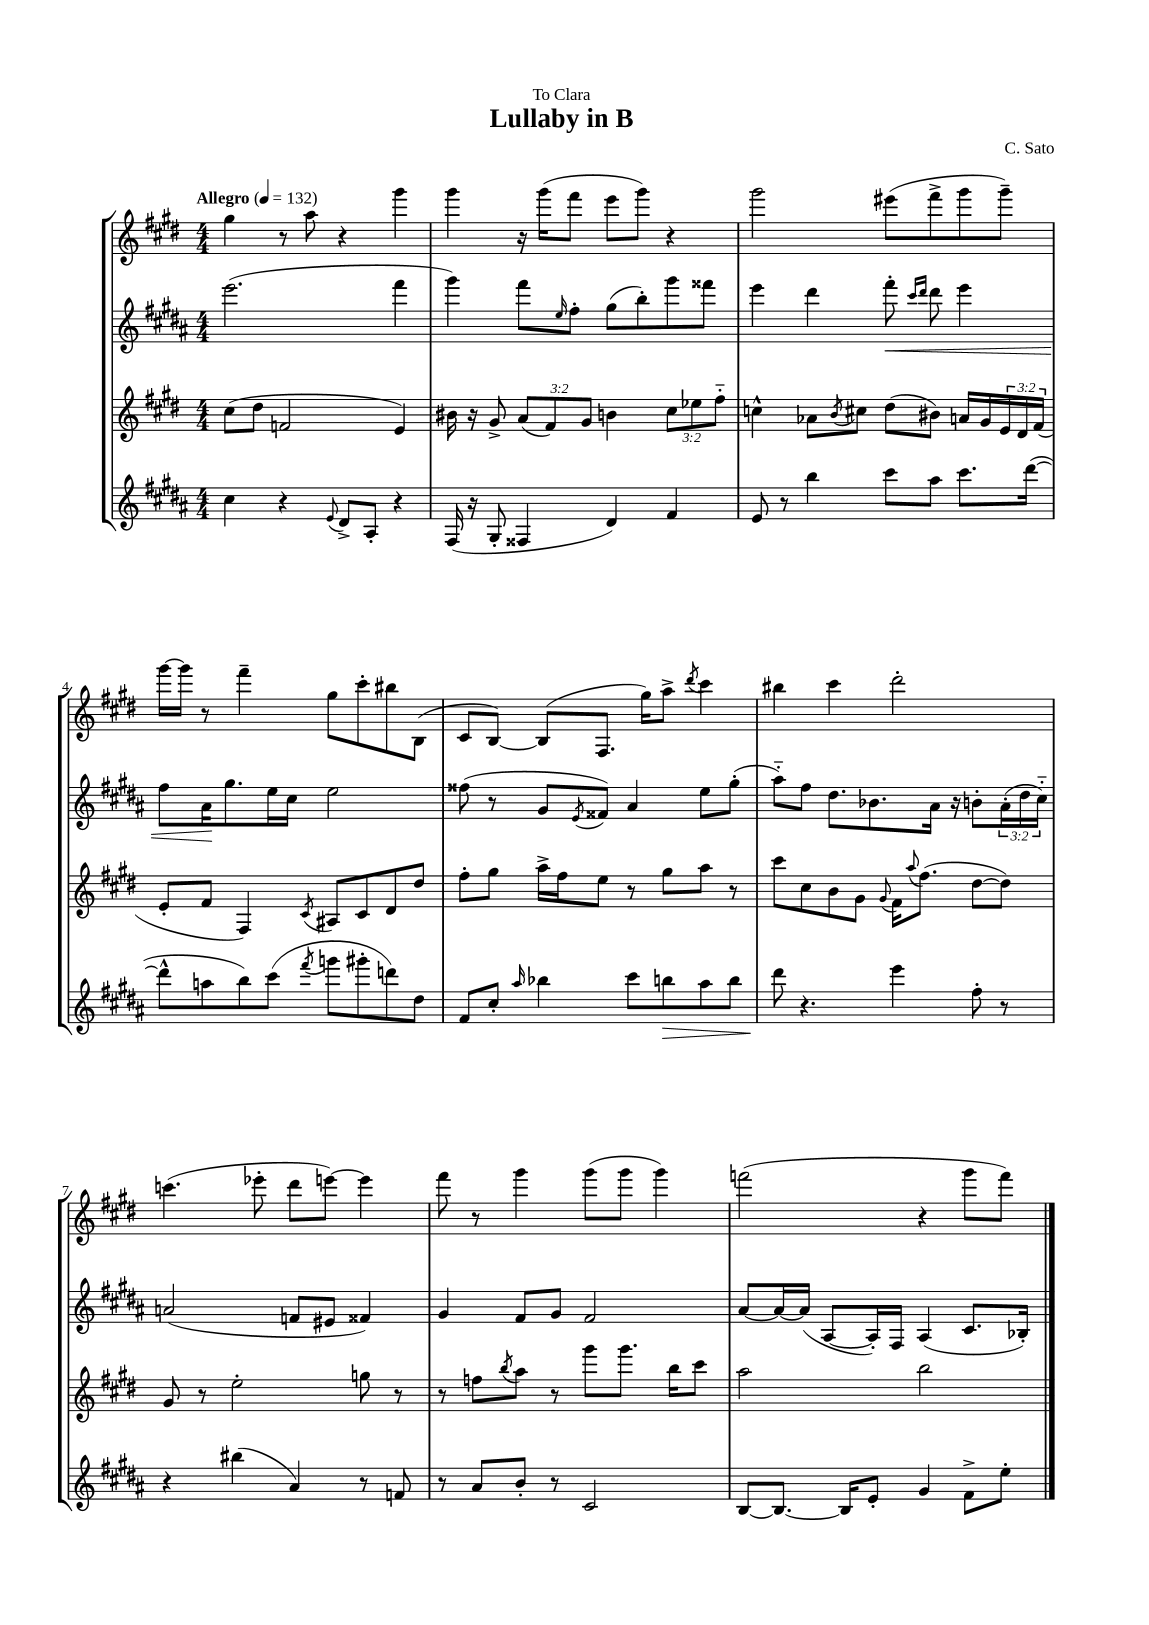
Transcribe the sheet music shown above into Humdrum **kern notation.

**kern	**kern	**kern	**kern
*staff4	*staff3	*staff2	*staff1
*clefG2	*clefG2	*clefG2	*clefG2
*k[f#c#g#d#a#]	*k[f#c#g#d#]	*k[f#c#g#d#a#]	*k[f#c#g#d#]
*M4/4	*M4/4	*M4/4	*M4/4
*MM132	*MM132	*MM132	*MM132
4cc#	(8cc#	(2.eee	4gg#
.	8dd#	.	.
4r	2f	.	8r
.	.	.	8aa
8qqe	.	.	.
8d#^	.	.	4r
8A#'	.	.	.
4r	4e)	4fff#	4ggg#
=	=	=	=
(16F#	16b#	4ggg#)	4ggg#
16r	16r	.	.
8G#'	8g#^	.	.
4F##	(12a	8fff#	16r
.	.	.	(16ggg#
.	12f#)	.	.
.	.	16qqee	.
.	.	8ff#'	8fff#
.	12g#	.	.
4d#)	4b	(8gg#	8eee
.	.	8bb')	8ggg#)
4f#	12cc#	8ggg#	4r
.	12ee-	.	.
.	.	8fff##	.
.	12ff#'~	.	.
=	=	=	=
8e	4cc^^	4eee	2ggg#
8r	.	.	.
4bb	8a-	4ddd#	.
.	8qb	.	.
.	8cc#	.	.
8ccc#	(8dd#	8fff#'	(8eee#
.	.	16qqccc#	.
.	.	16qqddd#	.
8aa#	8b#)	8ddd#	8fff#^
8.ccc#	16a	4eee	8ggg#
.	16g#	.	.
.	24e	.	8ggg#~)
.	24d#	.	.
([16ddd#	.	.	.
.	(24f#	.	.
=	=	=	=
8ddd#^^]	8e'	8ff#	[16ggg#
.	.	.	16ggg#]
8aa	8f#	16a#	8r
.	.	8.gg#	.
8bb)	4F#)	.	4fff#~
(8ccc#	.	16ee	.
.	.	16cc#	.
8qfff#	8qc#	.	.
8ggg	8A#	2ee	8gg#
8ggg#'	8c#	.	8ccc#'
8ddd)	8d#	.	8bb#
8dd#	8dd#	.	(8B
=	=	=	=
8f#	8ff#'	(8ff##	8c#
8cc#'	8gg#	8r	[8B)
16qqaa#	.	.	.
4bb-	16aa^	8g#	(8B]
.	16ff#	.	.
.	.	8qe	.
.	8ee	8f##)	8.F#
8ccc#	8r	4a#	.
.	.	.	16gg#)
8bb	8gg#	.	8aa^
.	.	.	8qddd#
8aa#	8aa	8ee	4ccc#
8bb	8r	(8gg#'	.
=	=	=	=
8ddd#	8ccc#	8aa#'~)	4bb#
4.r	8cc#	8ff#	.
.	8b	8.dd#	4ccc#
.	8g#	.	.
.	.	8.b-	.
.	8qqg#	.	.
4eee	16f#	.	2ddd#'
.	8qqaa	.	.
.	(8.ff#	.	.
.	.	16a#	.
.	.	16r	.
8ff#'	[8dd#	8b'	.
8r	8dd#])	(24a#'	.
.	.	24dd#	.
.	.	24cc#'~)	.
=	=	=	=
4r	8g#	(2a	(4.ccc
.	8r	.	.
(4bb#	2ee'	.	.
.	.	.	8eee-'
4a#)	.	8f	8ddd#
.	.	8e#	[8eee)
8r	8gg	4f##)	4eee]
8f	8r	.	.
=	=	=	=
8r	8r	4g#	8fff#
8a#	8ff	.	8r
.	8qbb	.	.
8b'	8aa	8f#	4ggg#
8r	8r	8g#	.
2c#	8ggg#	2f#	(8ggg#
.	8.ggg#	.	8ggg#
.	.	.	4ggg#)
.	16bb	.	.
.	8ccc#	.	.
=	=	=	=
[8B	2aa	[8a#	(2fff
8.B_	.	16a#_	.
.	.	(16a#]	.
.	.	[8A#	.
16B]	.	.	.
8e'	.	16A#'])	.
.	.	16F#	.
4g#	2bb	(4A#	4r
8f#^	.	8.c#	8ggg#
8ee'	.	.	8fff)
.	.	16B-')	.
==	==	==	==
*-	*-	*-	*-
